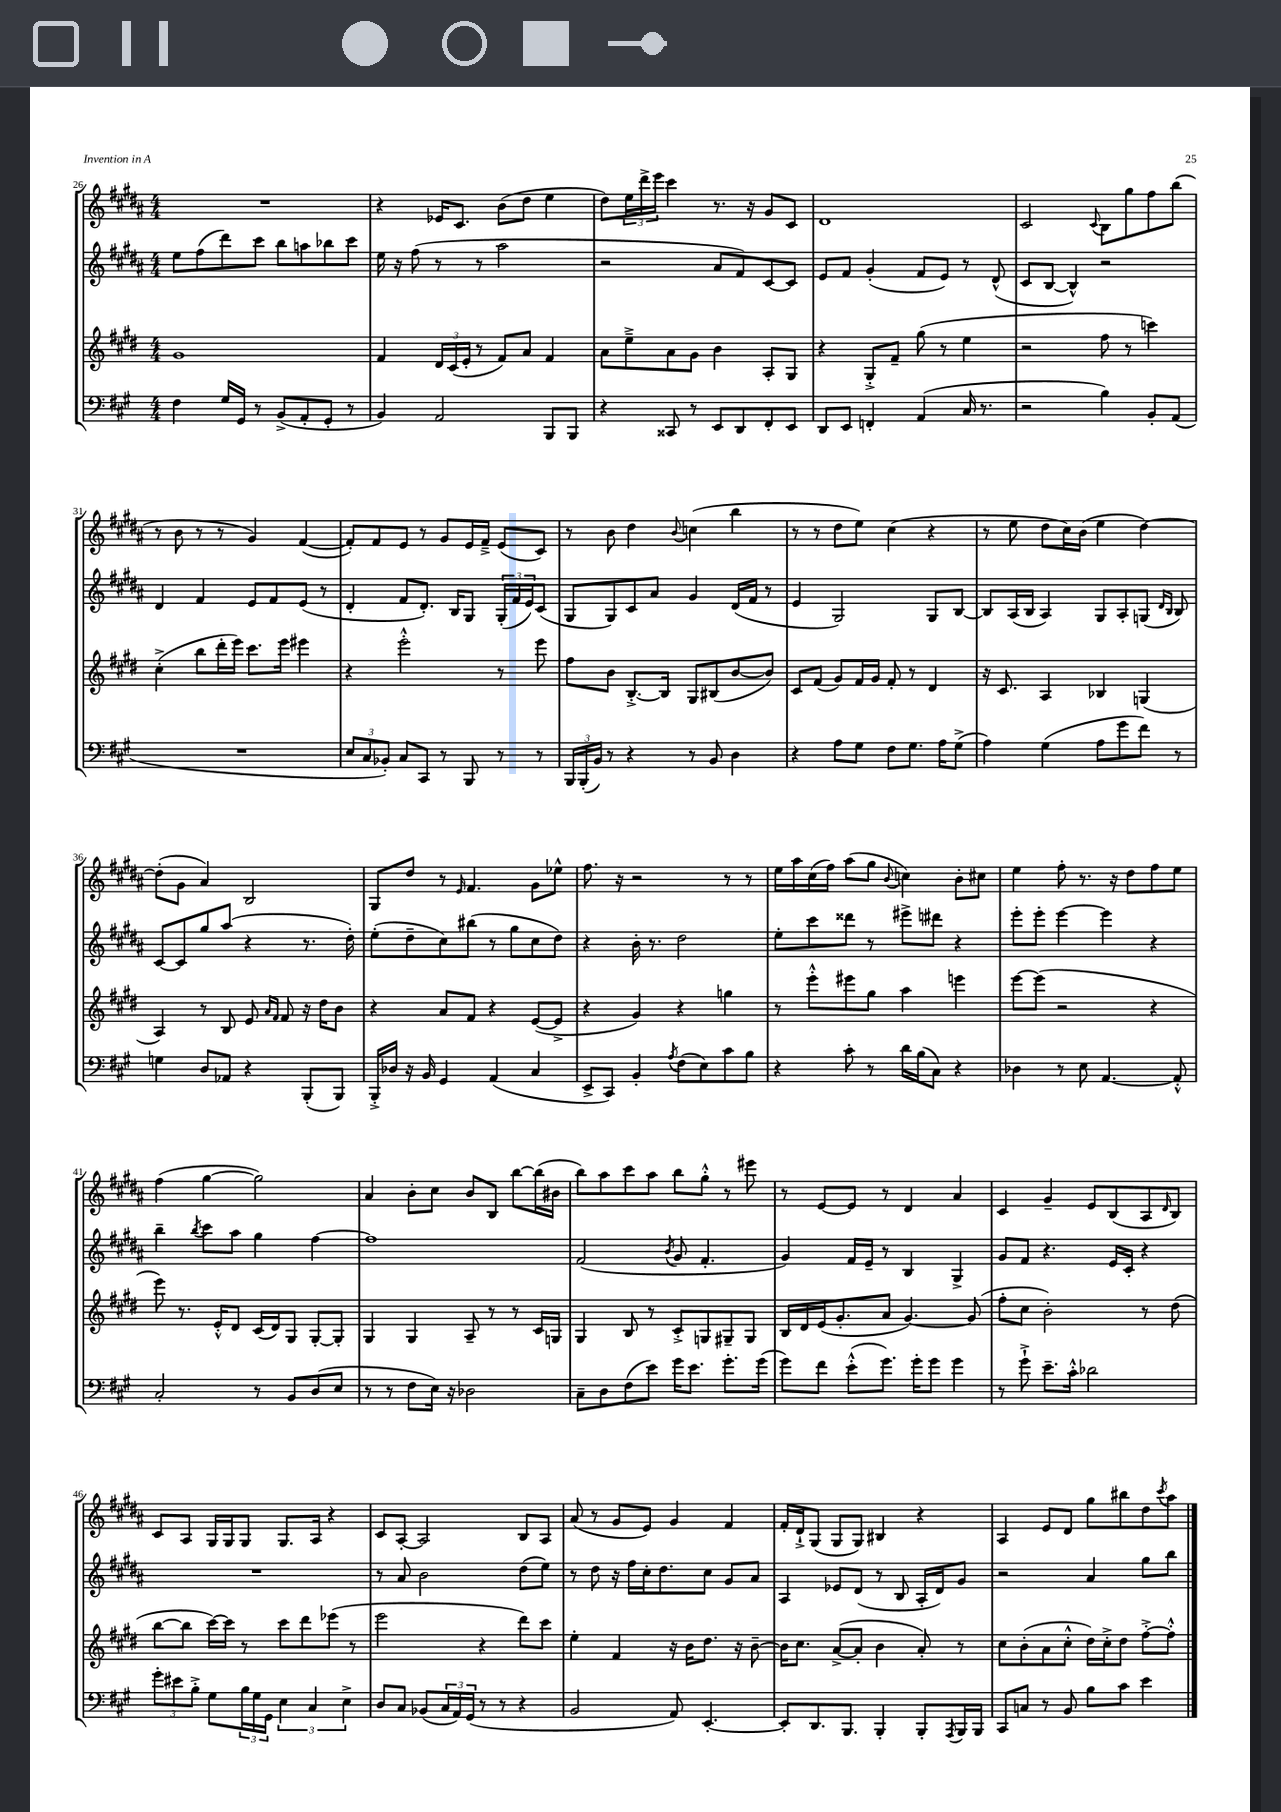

**kern	**kern	**kern	**kern
*part4	*part3	*part2	*part1
*staff4	*staff3	*staff2	*staff1
*clefF4	*clefG2	*clefG2	*clefG2
*k[f#c#g#]	*k[f#c#g#d#]	*k[f#c#g#d#a#]	*k[f#c#g#d#a#]
*M4/4	*M4/4	*M4/4	*M4/4
=26	=26	=26	=26
4F#\	1g#	8ee\L	1r
.	.	(8ff#\	.
16G#/LL	.	8ddd#\)	.
16GG#/JJ	.	.	.
8r	.	8ccc#\J	.
(8BB^/L	.	8bb\L	.
8AA'/	.	8aan\	.
8GG#'/J	.	8bb-X\	.
8r	.	8ccc#\J	.
=27	=27	=27	=27
4BB/)	4f#/	16ee\	4r
.	.	16r	.
.	.	(8ff#\	.
2AA/	24d#/LL	8r	16e-X/KL
.	(24c#/	.	.
.	.	.	8.c#/J
.	24e'/JJ	.	.
.	8r	8r	.
.	8f#/L)	2aa#\	(8b\L
.	8a/J	.	8dd#\J
8BBB/L	4f#/	.	4ee\
8BBB/J	.	.	.
=28	=28	=28	=28
4r	8a\L	2r	8dd#\L)
.	8ee~^\	.	24ee\L
.	.	.	24ddd#^\
.	.	.	24eee\JJ
8CC##X/	8a\	.	4ccc#\
8r	8g#\J	.	.
8EE/L	4b\	8a#/L	8.r
8DD/	.	8f#/)	.
.	.	.	16r
8FF#'/	8A'/L	[8c#/	8g#/L
8EE/J	8G#/J	8c#/J]	8c#/J
=29	=29	=29	=29
8DD/L	4r	8e/L	1d#
8EE/J	.	8f#/J	.
4FFn'/	8G#'^/L	(4g#'/	.
.	8f#~/J	.	.
(4AA/	(8gg#\	8f#/L	.
.	8r	8e/J)	.
16C#/	4ee\	8r	.
8.r	.	.	.
.	.	(8d#^^/	.
=30	=30	=30	=30
2r	2r	8c#/L	2c#/
.	.	[8B/J	.
.	.	4B^^/])	.
.	.	.	8qqc#/
4B\)	8ff#\	2r	8B\L
.	8r	.	8gg#\
8BB'/L	4cccn\)	.	8ff#\
(8AA/J	.	.	(8bb\J
!!LO:LB:g=z
=31	=31	=31	=31
1r	(4cc#'^\	4d#/	8r
.	.	.	8b\
.	8bb\L	4f#/	8r
.	16ddd#'\L	.	8r
.	16eee\JJ)	.	.
.	8.ccc#\L	8e/L	4g#/)
.	.	8f#/	.
.	16eee\Jk	.	.
.	4eee#X\	(8e/J	([4f#/
.	.	8r	.
=32	=32	=32	=32
12E/L	4r	4d#'/	8f#'/L])
12C#/	.	.	.
.	.	.	8f#/
12BB-X'/J)	.	.	.
8C#/L	2eee'^^\	8f#/L	8e/J
8CC#/J	.	8.d#'/J)	8r
8r	.	.	8g#/L
.	.	16B/KL	.
8BBB/	.	8G#/J	16e/L
.	.	.	16f#~^/JJ
8r	8r	(24G#'/LL	(8e/L
.	.	24f#/	.
.	.	24e/J)	.
8r	8eee\	(8c#/J	8c#/J)
=33	=33	=33	=33
24BBB/LL	8ff#\L	8G#/L	8r
(24BBB'/	.	.	.
24BB/JJ)	.	.	.
8r	8b\J	8G#/)	8b\
4r	[8.B'^/L	8c#/	4dd#\
.	.	8a#/J	.
.	16B/Jk]	.	.
.	.	.	8qqb/
8r	8G#/L	4g#/	(4ccn\
8BB/	(8B#X/	.	.
4D\	[8b/	(16d#/LL	4bb\
.	.	16f#/JJ	.
.	8b/J])	8r	.
=34	=34	=34	=34
4r	8c#/L	4e/	8r
.	(8f#/J	.	8r
8A\L	8g#/L)	2G#/)	8dd#\L
8G#\J	16f#/L	.	8ee\J)
.	16g#/JJ	.	.
8F#\L	8f#'/	.	(4cc#\
8.G#\J	8r	.	.
.	4d#/	8G#/L	4r
16A\KL	.	.	.
(8G#^\J	.	[8B/J	.
=35	=35	=35	=35
4A\)	16r	8B/L]	8r
.	8.c#/	.	.
.	.	(16A#/L	8ee\
.	.	16B/JJ	.
(4G#\	4A/	4A#/)	8dd#\L
.	.	.	16cc#\L)
.	.	.	(16b\JJ
8A\L	4B-X/	8G#/L	4ee\
8g#\	.	8A#'/	.
8f#\J)	(4Gn/	(8Gn/J	[4dd#\)
.	.	16qqd#/LL	.
.	.	16qqB/JJ	.
8r	.	8B/)	.
!!LO:LB:g=z
=36	=36	=36	=36
4Gn\	4A/)	[8c#/L	(8dd#'\L]
.	.	8c#/]	8g#\J
8D/L	8r	8gg#/	4a#/)
8AA-X/J	8B/	(8aa#/J	.
4r	8e/	4r	2B/
.	16qqa/LL	.	.
.	16qqf#/JJ	.	.
.	8f#/	.	.
(8BBB'/L	16r	8.r	.
.	16dd#\KL	.	.
8BBB/J)	8b\J	.	.
.	.	16dd#'\)	.
=37	=37	=37	=37
16BBB'^/LL	4r	(8ee'\L	8G#/L
16D-X/JJ	.	.	.
16r	.	8dd#~\	8dd#/J
16BB/	.	.	.
4GG#/	8a/L	8cc#\)	8r
.	.	.	16qqe/
.	8f#/J	(8bb#X\J	4.f#/
(4AA/	4r	8r	.
.	.	8gg#\L	.
4C#/	([8e/L	8cc#\	8g#\L
.	8e^/J]	8dd#\J)	8ee-X^^\J
=38	=38	=38	=38
8EE^/L	4r	4r	8.ff#\
8CC#/J)	.	.	.
.	.	.	16r
4BB'/	4g#/)	16b'\	2r
.	.	8.r	.
8qA/	.	.	.
(8F#\L	4r	2dd#\	.
8E\)	.	.	.
8c#\	4ggn\	.	8r
8B\J	.	.	8r
=39	=39	=39	=39
4r	8r	8ee'\L	16ee\LL
.	.	.	16aa#\
.	8eee'^^\L	8ccc#\	(16cc#\
.	.	.	16ff#\JJ)
8c#'\	8eee#X\	8ddd##X\J	(8aa#\L
8r	8gg#\J	8r	8gg#\J
.	.	.	8qqb/
16d\LL	4aa\	8eee#X^\L	4ccn\)
(16B\J	.	.	.
8C#\J)	.	8ddd#X\J	.
4r	4eeen\	4r	8b'\L
.	.	.	8cc#X\J
=40	=40	=40	=40
4D-X\	[8eee\L	8eee'\L	4ee\
.	(8eee\J]	8eee'\J	.
8r	2r	[4eee\	8ff#'\
8E\	.	.	8.r
[4.AA/	.	4eee\]	.
.	.	.	16r
.	.	.	8dd#\L
.	4r	4r	8ff#\
8AA'^^/]	.	.	8ee\J
!!LO:LB:g=z
=41	=41	=41	=41
2C#'/	8eee\)	4bb~\	(4ff#\
.	8.r	.	.
.	.	8qbb/	.
.	.	8ccc#\L	[4gg#\
.	16e'^^/KL	.	.
.	8d#/J	8aa#\J	.
8r	(16c#/LL	4gg#\	2gg#\])
.	16d#/J)	.	.
8BB/L	8G#/J	.	.
(8D/	[8G#'/L	[4ff#\	.
8E/J	8G#'/J]	.	.
=42	=42	=42	=42
8r	4G#/	1ff#]	4a#/
8r	.	.	.
8F#\L	4G#/	.	8b'\L
16E\Jk)	.	.	8cc#\J
16r	.	.	.
2D-X\	8A~/	.	8b/L
.	8r	.	8B/J
.	8r	.	[8bb\L
.	16c#/LL	.	(16bb\L]
.	16Gn/JJ	.	16b#X\JJ
=43	=43	=43	=43
8C#~\L	4G#/	(2f#/	8bb\L)
8D\	.	.	8aa#\
(8F#\	8B/	.	8ccc#\
8e\J)	8r	.	8aa#\J
.	.	8qb/	.
16g#\KL	8c#'^/L	8g#/	8bb\L
8.e\J	.	.	.
.	8Gn/	4.f#'/	8gg#'^^\J
8.g#'\L	8G#X~/	.	8r
.	8G#/J	.	8eee#X\
(16g#\Jk	.	.	.
=44	=44	=44	=44
8g#\L)	16B/LL	4g#/)	8r
.	16d#/	.	.
8f#\J	(16e/J	.	[8e/L
.	8.g#'/	.	.
(8e'^^\L	.	16f#/LL	8e/J]
.	.	16e~/JJ	.
8.g#\J)	8a/J	8r	8r
.	[4.g#/)	4B/	4d#/
16g#'\KL	.	.	.
8g#\J	.	.	.
4g#\	.	4G#^/	4a#/
.	(8g#/]	.	.
=45	=45	=45	=45
8r	8ff#'\L	8g#/L	4c#/
8g#`^\	8cc#\J	8f#/J	.
8.e~\L	2b'\)	4.r	4g#~/
16c#'^^\Jk	.	.	.
2d-X\	.	.	8e/L
.	.	16e/LL	(8B/
.	.	16c#'/JJ	.
.	8r	4r	8A#/
.	.	.	16qqd#/
.	(8dd#\	.	8B/J)
!!LO:LB:g=z
=46	=46	=46	=46
12g#'\L	[8bb\L	1r	8c#/L
12e#X\	.	.	.
.	8bb\J]	.	8A#/J
12B'^\J	.	.	.
8G#\L	[16ccc#\LL)	.	16G#/LL
.	16ccc#\JJ]	.	16G#/J
24B\L	8r	.	8G#/J
24G#\	.	.	.
24GG#\JJ	.	.	.
6E\	8ccc#\L	.	8.G#/L
.	8ddd#\	.	.
6C#/	.	.	.
.	.	.	16A#/Jk
.	(8eee-X\J	.	4r
6E^\	.	.	.
.	8r	.	.
=47	=47	=47	=47
8D/L	2eee\	8r	8c#/L
8C#/J	.	8a#/	[8A#'/J
(8BB-X/L	.	2b\	2A#/]
24C#/L	.	.	.
24AA/)	.	.	.
(24GG#/JJ	.	.	.
8r	4r	.	.
8r	.	.	.
4r	8ddd#\L)	(8dd#\L	8B/L
.	8ccc#\J	8ee\J)	8A#/J
=48	=48	=48	=48
2BB/	4ee'\	8r	(8a#/
.	.	8dd#\	8r
.	4f#/	16r	8g#/L
.	.	16ff#\LL	.
.	.	16cc#'\J	8e/J)
.	.	8.dd#\	.
8AA/)	16r	.	4g#/
.	16b\KL	.	.
[4.EE'/	8.dd#\J	8cc#\J	.
.	.	8g#/L	4f#/
.	16r	.	.
.	[8b~\	8a#/J	.
=49	=49	=49	=49
8EE'/L]	16b\KL]	4A#/	16f#'/LL
.	8.cc#\J	.	16d#`^/J
8.DD/	.	.	(8G#/J
.	([8a^/L	8e-X/L	8G#/L
8.BBB/J	.	.	.
.	8a'/J]	(8d#/J	8G#/J)
4BBB'/	4b\	8r	4B#X/
.	.	8B/	.
8BBB'/L	8a'/)	16A#'/LL	4r
.	.	16d#/J)	.
8qAAA/	.	.	.
16BBB/L	8r	8g#/J	.
16BBB/JJ	.	.	.
=50	=50	=50	=50
8CC#/L	8cc#\L	2r	4A#/
8Cn/J	(8b'\	.	.
8r	8a\	.	8e/L
8BB/	8cc#'^^\J	.	8d#/J
8B\L	16dd#\LL)	4a#/	8gg#\L
.	16cc#'^\J	.	.
8c#\J	8dd#\J	.	8bb#X\
4e\	[8ff#'^\L	8gg#\L	8dd#\
.	.	.	8qccc#/
.	8ff#'^^\J]	8bb\J	8aa#\J
==	==	==	==
*-	*-	*-	*-
